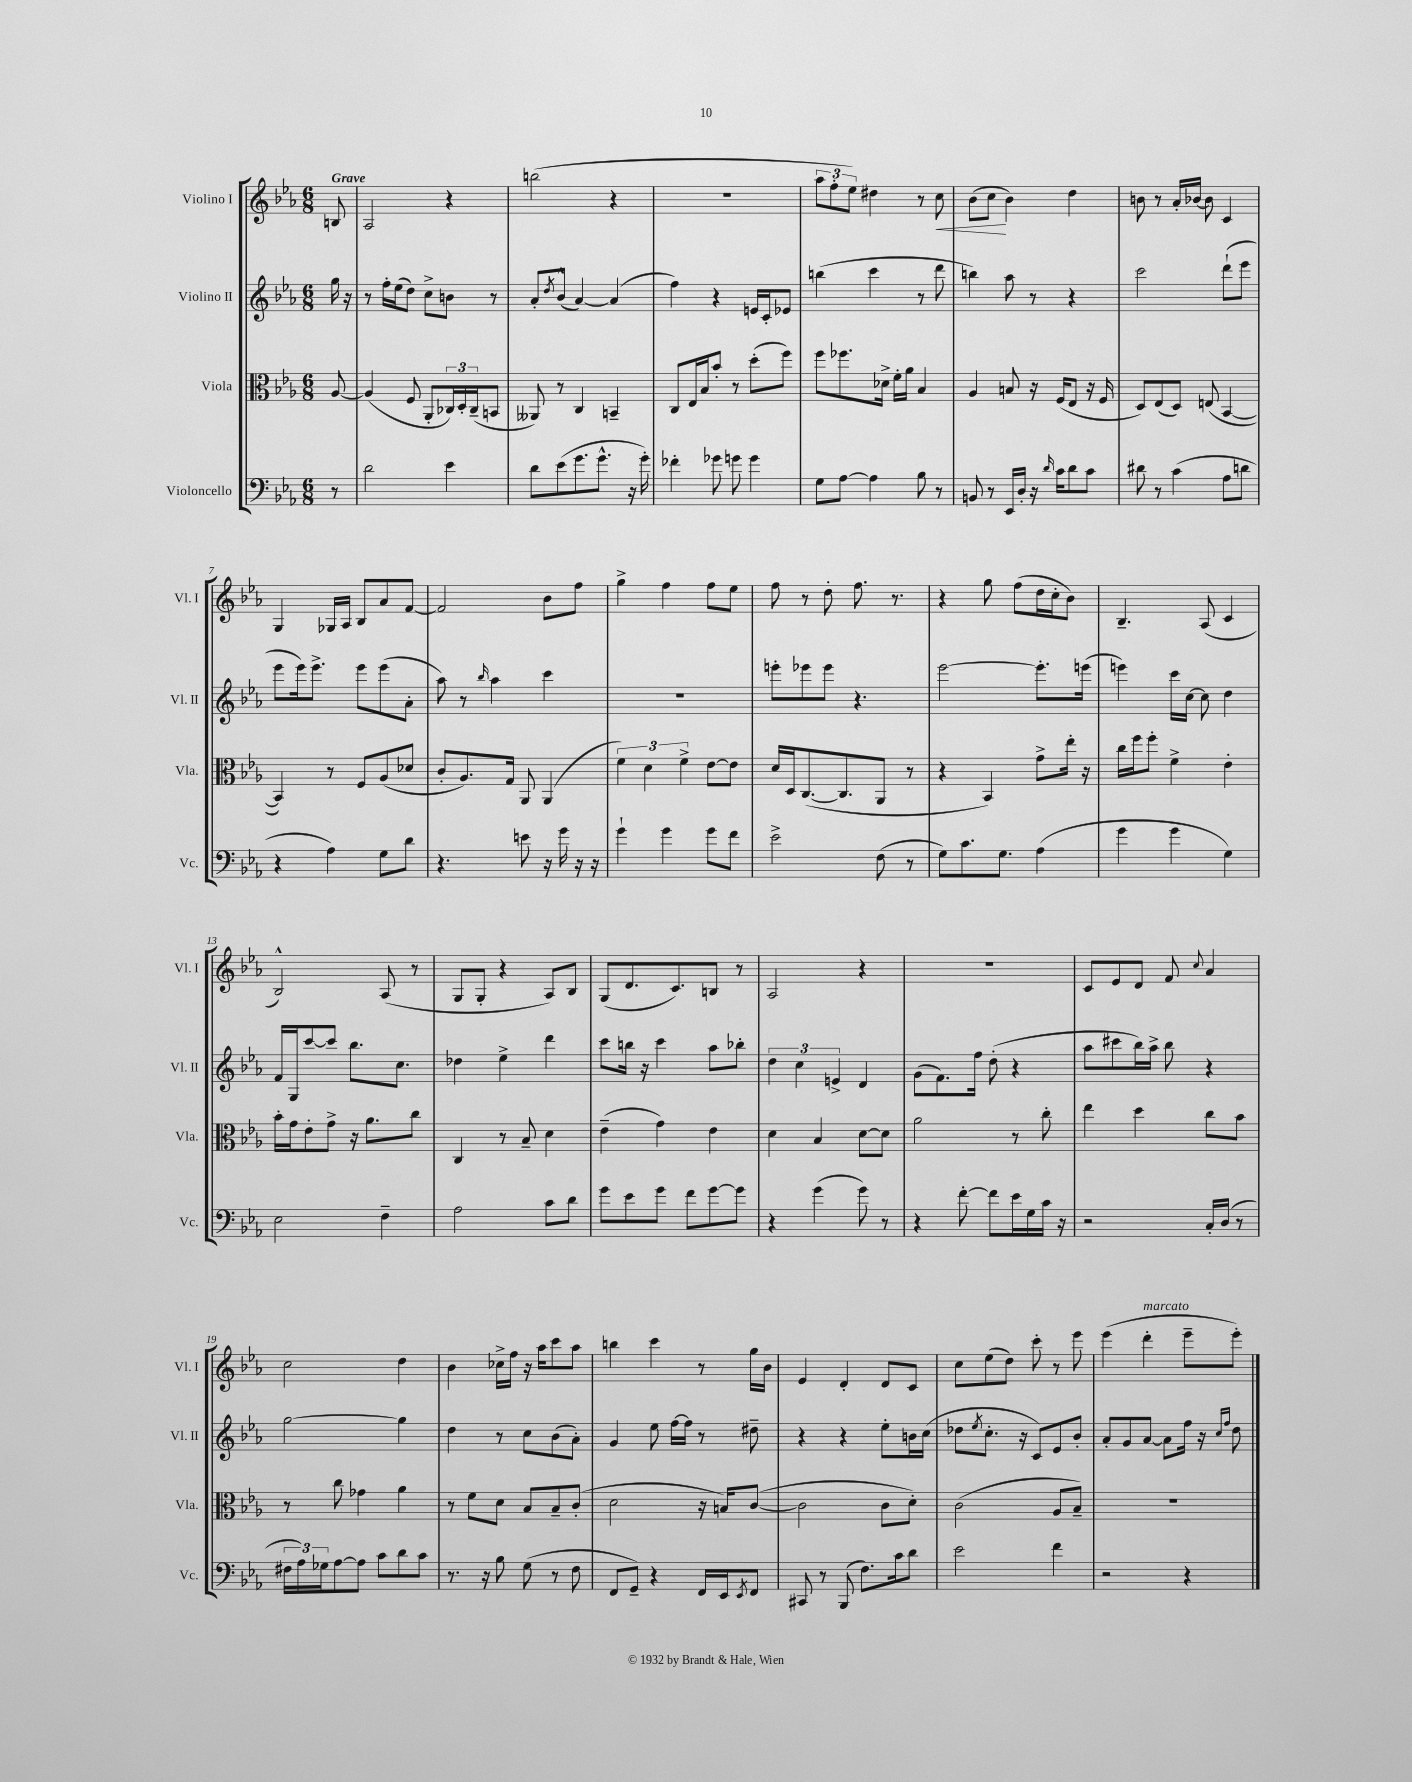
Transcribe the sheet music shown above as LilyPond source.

<<
\new StaffGroup <<
\new Staff = "s0" \with { instrumentName = "Violino I" shortInstrumentName = "Vl. I" } {
    \clef treble \key ees \major \numericTimeSignature \time 6/8 \partial 8 \tempo "Grave"
    b8 |
    aes2 r4 |
    b''2( r4 |
    R2. |
    \tuplet 3/2 { aes''8 f''8-. ees''8) } dis''4 r8 c''8\< |
    bes'8( c''8\! bes'4) d''4 |
    b'8 r8 aes'16-. bes'16~ bes'8 c'4 |
    g4 ges16 aes16 bes8 aes'8 f'8~ |
    f'2 bes'8 f''8 |
    g''4-> f''4 f''8 ees''8 |
    f''8 r8 d''8-. f''8. r8. |
    r4 g''8 f''8( d''16 c''16-. bes'8) |
    bes4.-- aes8( c'4 |
    bes2-^) aes8( r8 |
    g8 g8-. r4 aes8) bes8 |
    g8( d'8. c'8.) b8 r8 |
    aes2 r4 |
    R2. |
    c'8 ees'8 d'8 f'8 \appoggiatura { c''8 } aes'4 |
    c''2 d''4 |
    bes'4 ces''16-> f''16 r16 aes''16 c'''8 aes''8 |
    b''4 c'''4 r8 g''16 bes'16 |
    ees'4 d'4-. d'8 c'8 |
    c''8 ees''8( d''8) c'''8-. r8 ees'''8 |
    ees'''4( d'''4-.^\markup { \italic "marcato" } ees'''8-- ees'''8-.) \bar "|." |
}
\new Staff = "s1" \with { instrumentName = "Violino II" shortInstrumentName = "Vl. II" } {
    \clef treble \key ees \major \numericTimeSignature \time 6/8 \partial 8
    g''16 r16 |
    r8 f''16-. ees''16( d''8) c''8-> b'8 r8 |
    aes'8-. \acciaccatura { d''8 } bes'8-^( aes'4~) aes'4( |
    f''4) r4 e'16 c'16-. ees'8 |
    b''4( c'''4 r8 d'''8 |
    b''4) aes''8 r8 r4 |
    c'''2 d'''8-!( ees'''8 |
    ees'''8 ees'''16) ees'''8.-> ees'''8 ees'''8( aes'8-. |
    aes''8) r8 \grace { bes''16 } aes''4 c'''4 |
    R2. |
    e'''8-. ees'''8 ees'''8 r4. |
    ees'''2~ ees'''8.-. e'''16( |
    e'''4) c'''16 c''16~ c''8 d''4 |
    f'16 g16 c'''8~ c'''8 bes''8. c''8. |
    des''4 ees''4-> d'''4 |
    c'''8 b''16 r16 c'''4 aes''8 bes''8-. |
    \tuplet 3/2 { d''4 c''4 e'4-> } d'4 |
    g'8( f'8.) f''16 d''8-.( r4 |
    aes''8 cis'''8 bes''16) aes''16-> bes''8 r4 |
    g''2~ g''4 |
    d''4 r8 c''8 bes'8( aes'8-.) |
    g'4 ees''8 f''16~ f''16 r8 dis''8-- |
    r4 r4 ees''8-. b'16 c''16( |
    des''8 \acciaccatura { ees''8 } c''8.-. r16 c'8) ees'8 bes'8-. |
    aes'8-. g'8 aes'8~ aes'8 f''16 r16 \grace { c''16 f''16 } d''8 \bar "|." |
}
\new Staff = "s2" \with { instrumentName = "Viola" shortInstrumentName = "Vla." } {
    \clef alto \key ees \major \numericTimeSignature \time 6/8 \partial 8
    aes8~ |
    aes4( f8 aes,8-. \tuplet 3/2 { ces16) d16-. ces16--( } b,8 |
    aeses,8) r8 c4 b,4-- |
    c8 ees16 bes16 bes'8-. r8 d''8-.( f''8) |
    f''8 fes''8. des'16-> f'16-. aes'16 bes4 |
    aes4 b8 r16 f16( ees8 r16 f16 |
    d8) ees8( d8) e8( bes,4~ |
    bes,4) r8 f8 aes8( des'8 |
    c'8-. aes8.) g16 aes,8 aes,4( |
    \tuplet 3/2 { f'4) d'4 f'4-> } ees'8~ ees'8 |
    d'16 d16 c8.~( c8. aes,8 r8 |
    r4 bes,4) g'8-> ees''16-. r16 |
    c''16 f''16 f''8-. f'4-> ees'4-. |
    bes'16-. g'16 ees'8-. g'8-> r16 aes'8. c''8 |
    c4 r8 bes8-- d'4 |
    ees'4--( g'4) ees'4 |
    d'4 bes4 d'8~ d'8 |
    aes'2 r8 c''8-. |
    ees''4 d''4 c''8 bes'8 |
    r8 c''8 ges'4 aes'4 |
    r8 f'8 d'8 bes8 bes8-- c'8-.( |
    d'2 r16 b16) c'8~( |
    c'2 c'8 d'8-.) |
    c'2( aes8 bes8--) |
    R2. \bar "|." |
}
\new Staff = "s3" \with { instrumentName = "Violoncello" shortInstrumentName = "Vc." } {
    \clef bass \key ees \major \numericTimeSignature \time 6/8 \partial 8
    r8 |
    d'2 ees'4 |
    d'8 ees'8( g'8. g'8.-^ r16 g'16-.) |
    fes'4-. ges'8 g'8 g'4 |
    g8 aes8~ aes4 bes8 r8 |
    b,8 r8 ees,16 d16-. r16 \grace { d'16 } c'16 d'8 c'8 |
    dis'8 r8 c'4( aes8 d'8 |
    r4 aes4) g8 d'8 |
    r4. e'8 r16 g'16 r16 r16 |
    g'4-! g'4 g'8 f'8 |
    ees'2-> f8( r8 |
    g8) c'8. g8. aes4( |
    g'4 g'4 g4) |
    ees2 f4-- |
    aes2 c'8 d'8 |
    g'8 ees'8 g'8 f'8 g'8~ g'8 |
    r4 g'4( g'8) r8 |
    r4 f'8~-. f'8 ees'16 g16 c'16 r16 |
    r2 c16-. d16( r8 |
    \tuplet 3/2 { fis16 aes16) ges16 } aes8~ aes8 c'8 d'8 c'8 |
    r8. r16 bes8 g8( r8 f8 |
    f,8 g,8--) r4 f,16 ees,16 \acciaccatura { ees,8 } f,8 |
    cis,8 r8 bes,,8( f8.) c'16 d'8 |
    ees'2 f'4 |
    r2 r4 \bar "|." |
}
>>
>>
